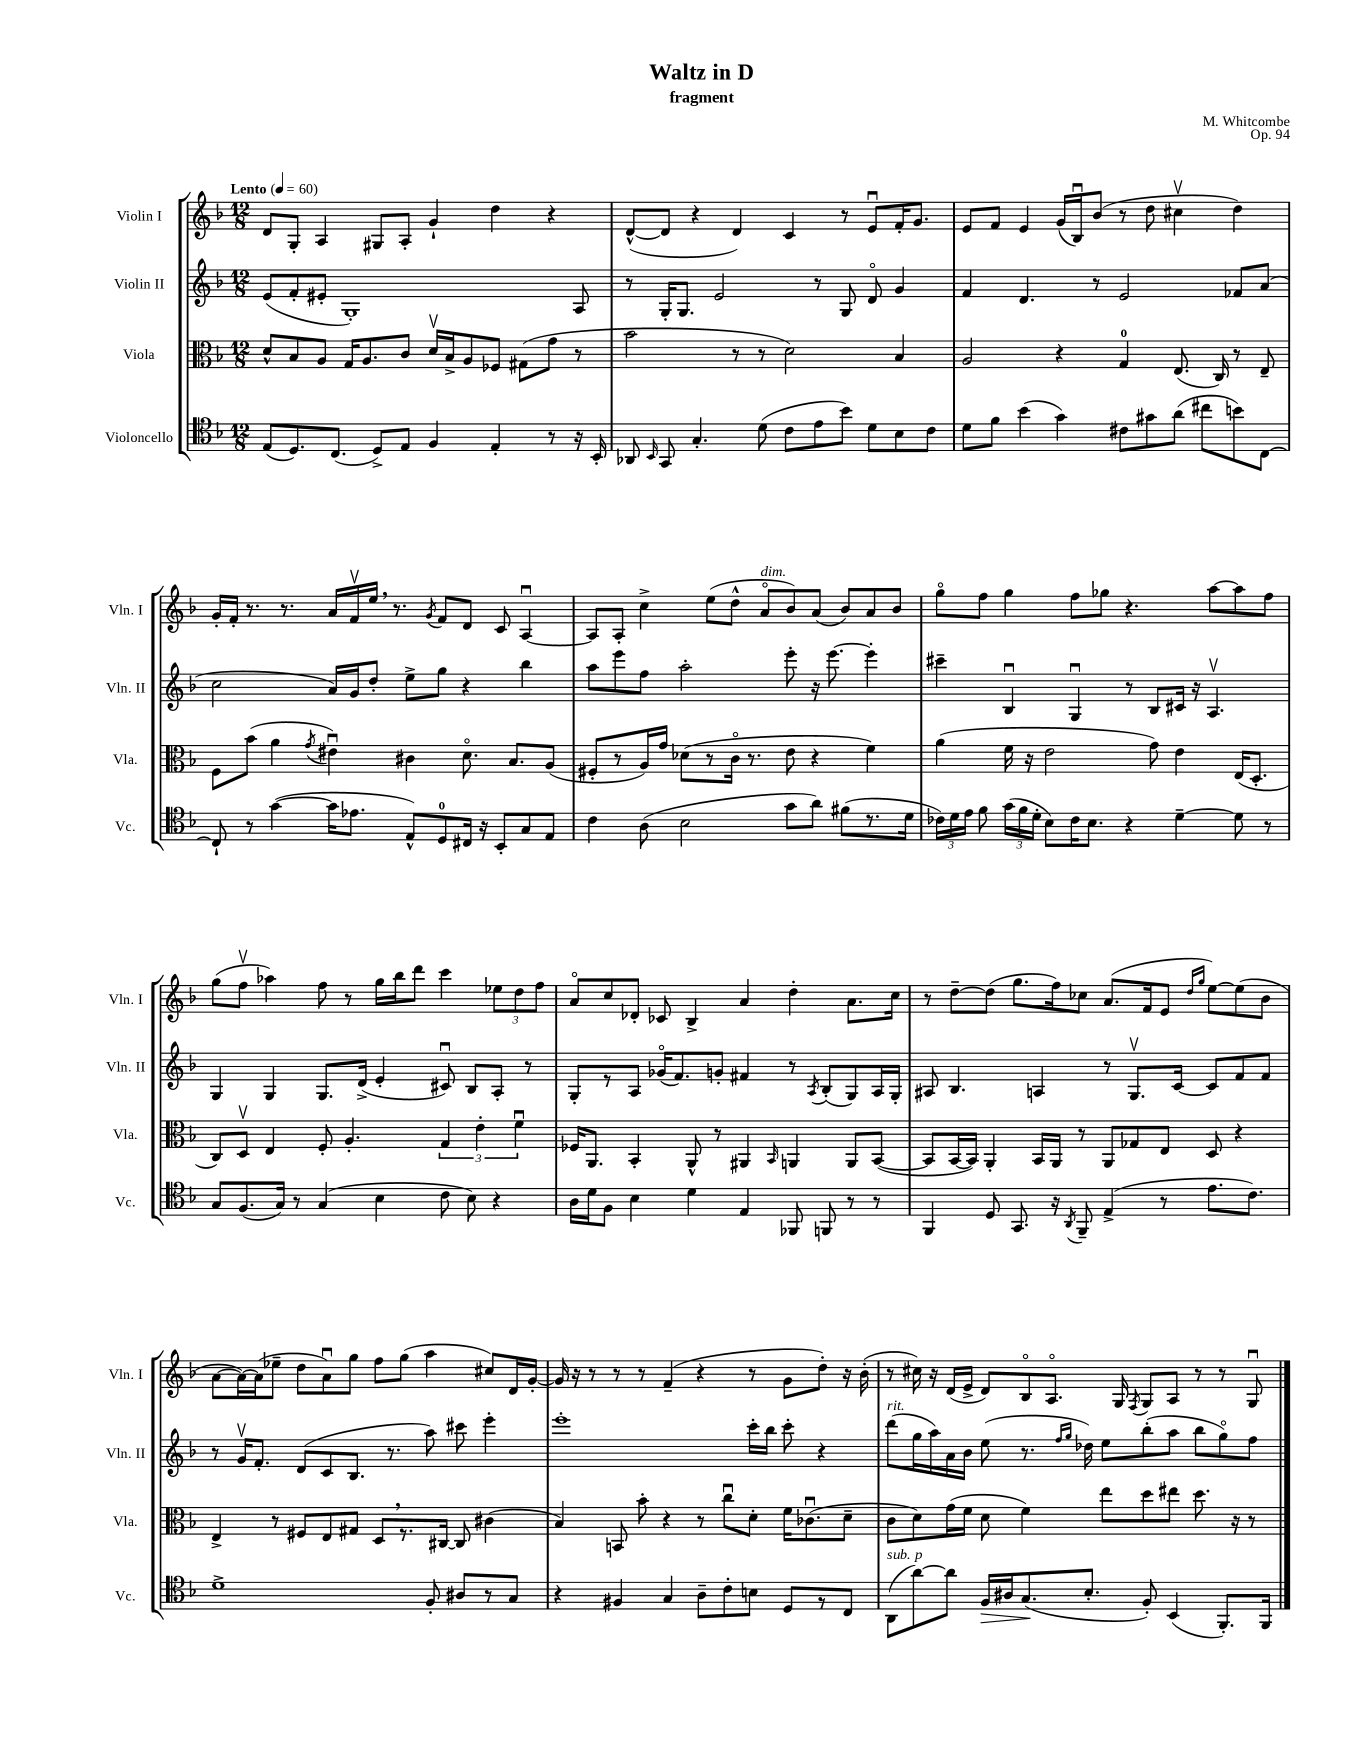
\header { title = "Waltz in D" composer = "M. Whitcombe" subtitle = "fragment" opus = "Op. 94" }
<<
\new StaffGroup <<
\new Staff = "s0" \with { instrumentName = "Violin I" shortInstrumentName = "Vln. I" } {
    \clef treble \key f \major \numericTimeSignature \time 12/8 \tempo "Lento" 4 = 60
    \autoBeamOff d'8[ g8]-. a4 gis8[ a8]-. g'4-! d''4 r4 |
    d'8[~-^( d'8] r4 d'4) c'4 r8 e'8[\downbow f'16-. g'8.] |
    e'8[ f'8] e'4 g'16[( bes16\downbow) bes'8]( r8 d''8 cis''4\upbow d''4) |
    g'16[-. f'16]-. r8. r8. a'16[ f'16\upbow e''16] \breathe r8. \acciaccatura { g'8 } f'8[ d'8] c'8 a4~\downbow |
    a8[ a8]-. c''4-> e''8[( d''8]-^ a'8[\flageolet^\markup { \italic "dim." } bes'8) a'8]( bes'8[) a'8 bes'8] |
    g''8[\flageolet f''8] g''4 f''8[ ges''8] r4. a''8[~ a''8 f''8] |
    g''8[( f''8]\upbow aes''4) f''8 r8 g''16[ bes''16 d'''8] c'''4 \tuplet 3/2 { ees''8[ d''8 f''8] } |
    a'8[\flageolet c''8 des'8]-. ces'8 bes4-> a'4 d''4-. a'8.[ c''16] |
    r8 d''8[~-- d''8]( g''8.[ f''16) ces''8] a'8.[( f'16 e'8] \grace { d''16[ g''16] } e''8[~) e''8( bes'8] |
    a'8[~ a'16~) a'16( ees''8]-- d''8[ a'8\downbow) g''8] f''8[ g''8]( a''4 cis''8[) d'16 g'16]~-. |
    g'16 r16 r8 r8 r8 f'4--( r4 r8 g'8[ d''8]-.) r16 bes'16-.( |
    r8 cis''16) r16 d'16[( e'16]-> d'8[) bes8\flageolet a8.]\flageolet g16 \acciaccatura { f8 } g8[ a8] r8 r8 g8\downbow \bar "|." |
}
\new Staff = "s1" \with { instrumentName = "Violin II" shortInstrumentName = "Vln. II" } {
    \clef treble \key f \major \numericTimeSignature \time 12/8
    \autoBeamOff e'8[( f'8-. eis'8]-. g1-.) a8 |
    r8 g16[-. g8.] e'2 r8 g8 d'8\flageolet g'4 |
    f'4 d'4. r8 e'2 fes'8[ a'8]( |
    c''2 a'16[) g'16 d''8]-. e''8[-> g''8] r4 bes''4 |
    a''8[ e'''8 f''8] a''2-. e'''8-. r16 e'''8.~ e'''4-. |
    cis'''4-- bes4\downbow g4\downbow r8 bes8[ cis'16] r16 a4.\upbow |
    g4 g4 g8.[ d'16]->( e'4-. cis'8\downbow) bes8[ a8]-. r8 |
    g8[-. r8 a8] ges'16[\flageolet( f'8.) g'8]-. fis'4 r8 \acciaccatura { a8 } bes8[-.( g8) a16 g16]-. |
    ais8 bes4. a4 r8 g8.[\upbow c'16]~ c'8[ f'8 f'8] |
    r8 g'16[\upbow f'8.]-. d'8[( c'8 bes8.] r8. a''8) cis'''8 e'''4-. |
    e'''1-. c'''16[-. bes''16] c'''8-. r4 |
    d'''8[^\markup { \italic "rit." }( g''16 a''16) a'16 bes'16] e''8( r8. \grace { f''16[ g''16] } des''16) e''8[ bes''8-.( a''8] bes''8[ g''8\flageolet) f''8] \bar "|." |
}
\new Staff = "s2" \with { instrumentName = "Viola" shortInstrumentName = "Vla." } {
    \clef alto \key f \major \numericTimeSignature \time 12/8
    \autoBeamOff d'8[-^ bes8 a8] g16[ a8. c'8] d'16[\upbow bes16-> a8 fes8] gis8[( g'8] r8 |
    bes'2 r8 r8 d'2) bes4 |
    a2 r4 g4-0 e8.( c16) r8 e8-- |
    f8[ bes'8]( a'4 \acciaccatura { g'8 } eis'4\downbow) cis'4 d'8.\flageolet bes8.[ a8]( |
    fis8[-. r8 a16) g'16] des'8[( r8 c'16]\flageolet r8. e'8 r4 f'4) |
    a'4( f'16 r16 e'2 g'8) e'4 e16[( d8.]-. |
    c8[) d8]\upbow e4 f8-. a4.-. \tuplet 3/2 { g4 e'4-. f'4\downbow } |
    fes16[ a,8.] bes,4-. a,8-^ r8 ais,4 \grace { bes,16 } a,4 a,8[ bes,8]~( |
    bes,8[ bes,16~ bes,16]) a,4-. bes,16[ a,16] r8 a,8[ ges8 e8] d8 r4 |
    e4-> r8 fis8[ e8 gis8] d8[ \breathe r8. cis16]~ cis8 cis'4( |
    bes4) b,8 bes'8-. r4 r8 c''8[\downbow d'8]-. f'16[ ces'8.\downbow( d'8]-- |
    c'8[ d'8) g'16( f'16] d'8 f'4) e''8[ d''8 eis''8] d''8. r16 r8 \bar "|." |
}
\new Staff = "s3" \with { instrumentName = "Violoncello" shortInstrumentName = "Vc." } {
    \clef tenor \key f \major \numericTimeSignature \time 12/8
    \autoBeamOff e8[( d8.) c8.]( d8[->) e8] f4 e4-. r8 r16 bes,16-. |
    aes,8 \grace { bes,16 } g,8 g4.-. d'8( c'8[ e'8 bes'8]) d'8[ bes8 c'8] |
    d'8[ f'8] bes'4( g'4) cis'8[ gis'8 a'8]( cis''8[ b'8) c8]~ |
    c8-! r8 g'4~( g'16[ ees'8.] e8[-^) d8-0 cis16] r16 bes,8[-. g8 e8] |
    c'4 a8( bes2 g'8[ a'8]) fis'8[( r8. d'16] |
    \tuplet 3/2 { ces'16[) d'16 e'16] } f'8 \tuplet 3/2 { g'16[( f'16 d'16]-. } bes8[) ces'16 bes8.] r4 d'4~-- d'8 r8 |
    g8[ f8.( g16]) r8 g4( bes4 c'8 bes8) r4 |
    a16[ d'16 f8] bes4 d'4 e4 fes,8 f,8 r8 r8 |
    f,4 d8 g,8. r16 \acciaccatura { a,8 } f,8-- e4->( r8 e'8.[ c'8.]) |
    d'1-> f8-. ais8[ r8 g8] |
    r4 fis4 g4 a8[-- c'8-. b8] d8[ r8 c8] |
    a,8[^\markup { \italic "sub. p" }( a'8~) a'8] f16[\> ais16 g8.\!( bes8.]-. f8-.) bes,4( f,8.[-.) f,16] \bar "|." |
}
>>
>>
\layout { \context { \Score \remove "Bar_number_engraver" } }
